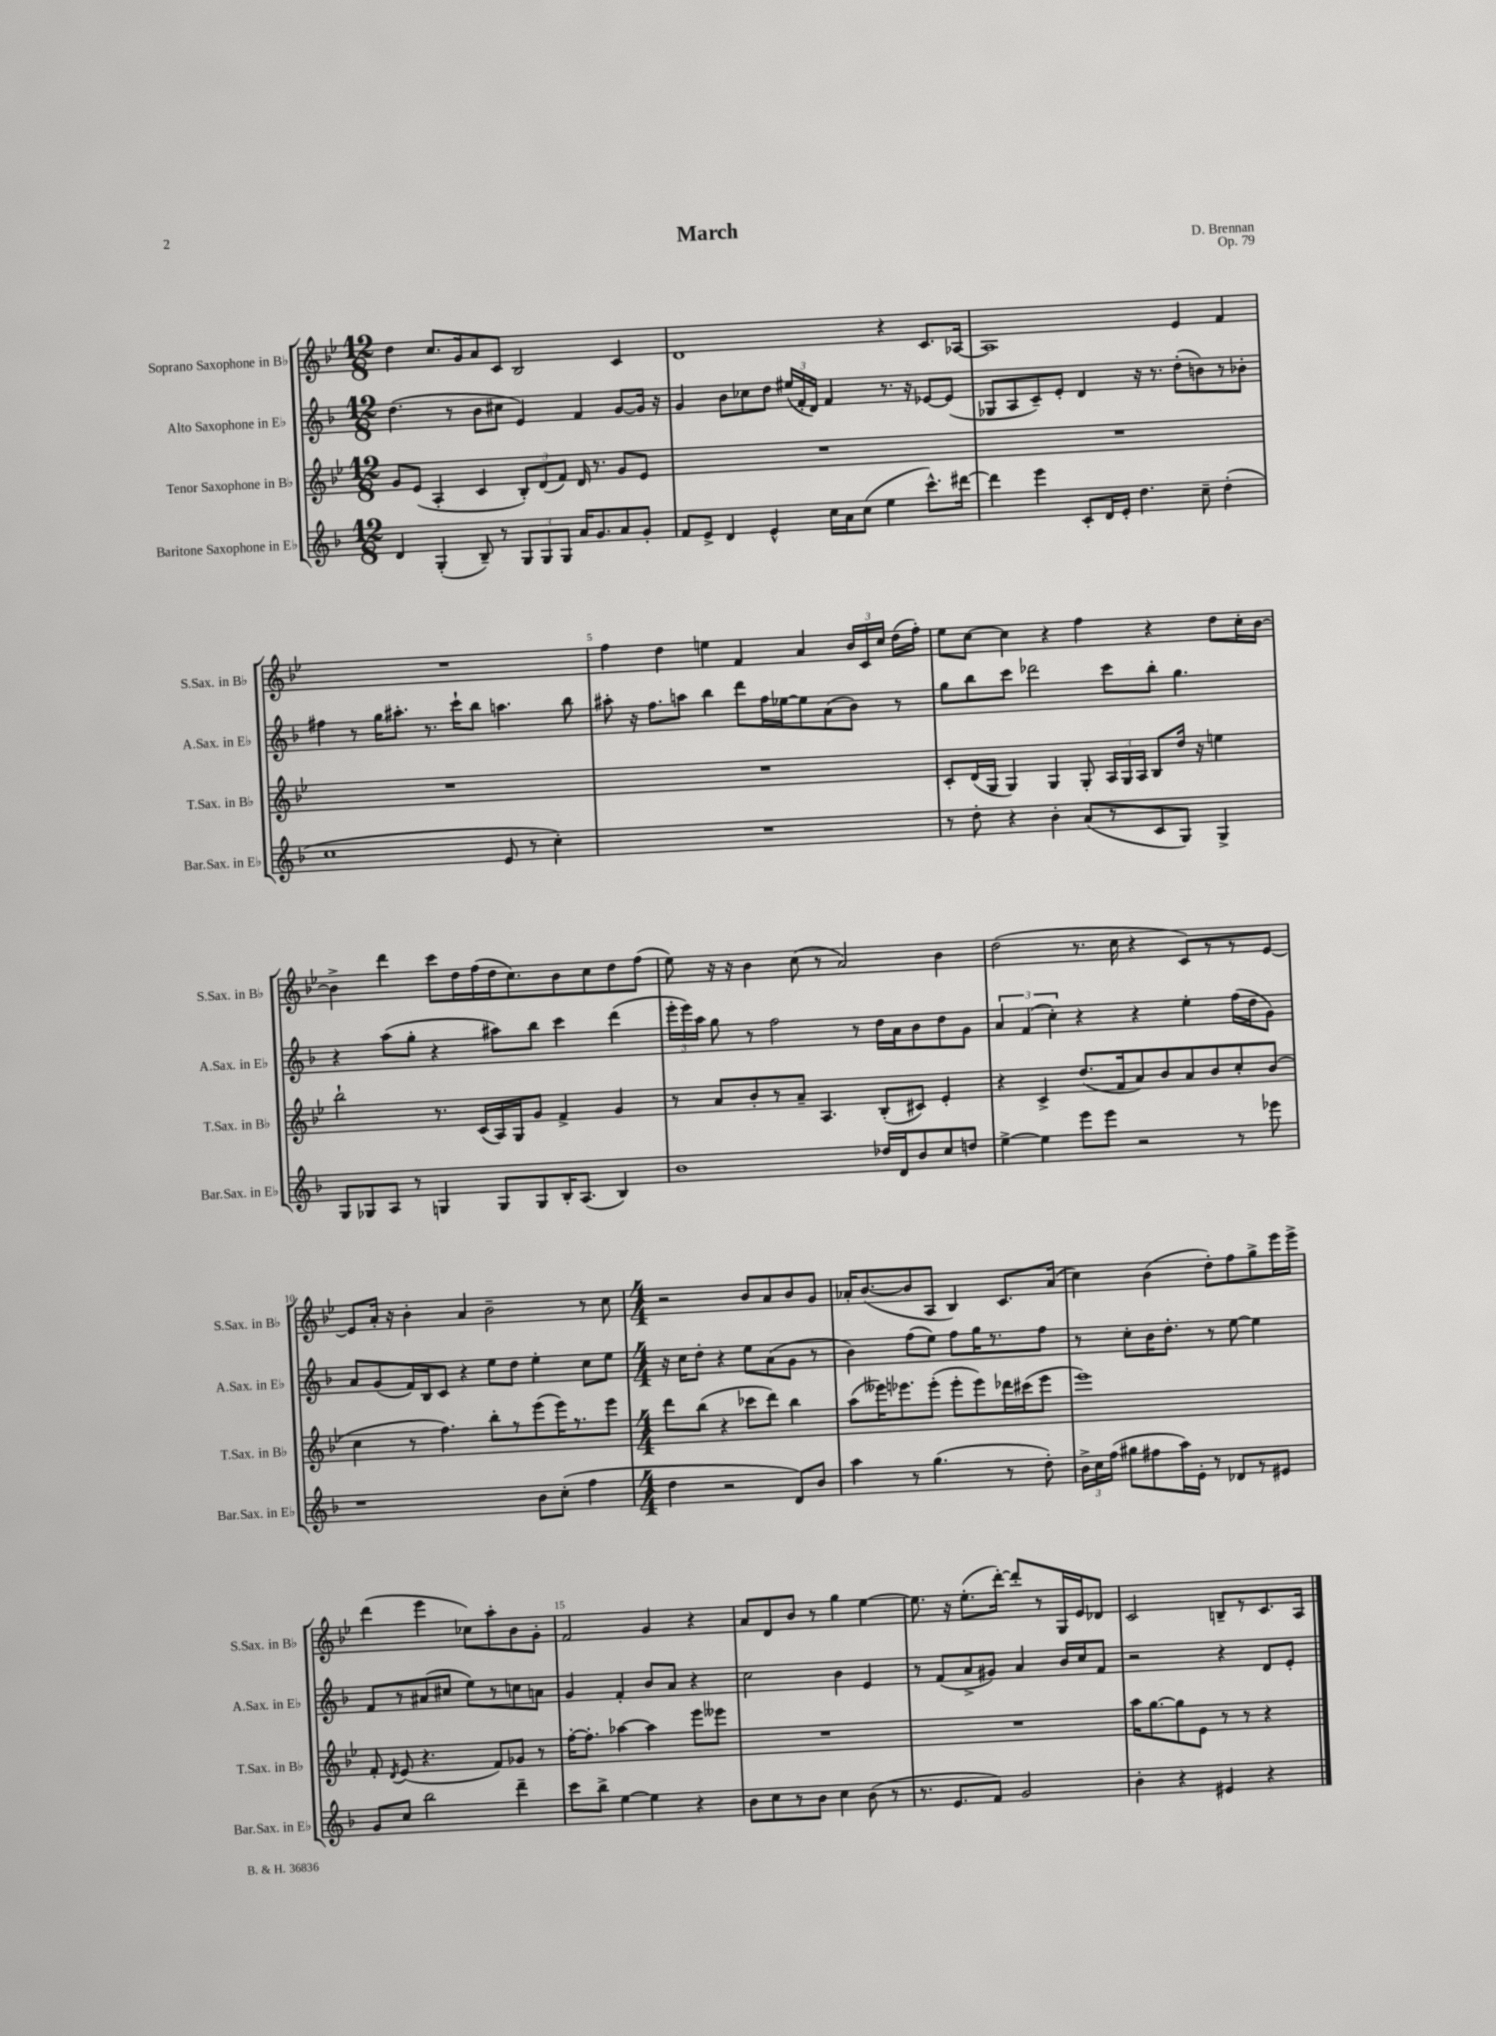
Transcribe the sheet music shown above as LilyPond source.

\header { title = "March" composer = "D. Brennan" opus = "Op. 79" }
<<
\new StaffGroup <<
\new Staff = "s0" \with { instrumentName = "Soprano Saxophone in Bb" shortInstrumentName = "S.Sax. in Bb" } {
    \clef treble \key bes \major \numericTimeSignature \time 12/8
    \autoBeamOff d''4 c''8.[ g'16 a'8 c'8] bes2 c'4 |
    d'1 r4 c'8.[ aes16]~ |
    aes1 ees'4 f'4 |
    R1. |
    f''4 d''4 e''4 f'4 a'4 \tuplet 3/2 { bes'16[ c'16 c''16] } d''16[( f''16]-.) |
    ees''8[ c''8]~ c''4 r4 f''4 r4 d''8[ c''16-. bes'16]~ |
    bes'4-> d'''4 c'''8[ d''16 f''16( d''16 c''8.) bes'8 c''8 d''8 f''8]( |
    ees''8) r16 r16 bes'4 c''8( r8 a'2) bes'4 |
    d''2( r8. c''16 r4 c'8[) r8 r8 ees'8]~ |
    ees'8[ a'16]-. r16 bes'4-. a'4 bes'2-- r8 c''8 |
    \numericTimeSignature \time 4/4 r2 bes'8[ a'8 bes'8 g'8] |
    aes'16[-. bes'8.~( bes'8 a8] bes4) c'8.[ aes'16]( |
    c''4) bes'4( d''8[-.) f''8 g''8-> ees'''16 ees'''16]-> |
    d'''4( ees'''4 ces''8[) a''8-. bes'8 g'8]-. |
    f'2 g'4 r4 |
    a'8[ d'8 bes'8] r8 g''4 ees''4~ |
    ees''8. r16 ees''8.[-.( d'''16]~-.) d'''8[-. r8 g16 ees'16 des'8] |
    c'2 b8[-- r8 c'8. a16] \bar "|." |
}
\new Staff = "s1" \with { instrumentName = "Alto Saxophone in Eb" shortInstrumentName = "A.Sax. in Eb" } {
    \clef treble \key f \major \numericTimeSignature \time 12/8
    \autoBeamOff d''4.( r8 bes'8[ cis''8] e'4) f'4 g'8[~ g'16] r16 |
    g'4 bes'8[ ces''8 d''8] \tuplet 3/2 { eis''16[( f'16-. d'16]) } f'4 r8. r16 ees'8[~ ees'8]( |
    ges8[ a8 c'8--) e'8]-. d'4 r16 r8. d''8[-.( b'8) r8 bes'8]-. |
    fis''4 r8 g''16[ ais''8.]-. r8. c'''16[-! bes''8] a''4. bes''8 |
    ais''8-. r16 f''8.[ a''8] bes''4 d'''8[ f''16 ees''16~ ees''8 a'8( bes'8]) r8 |
    g''8[ bes''8 c'''8] des'''2 c'''8[ bes''8]-. g''4. |
    r4 a''8[( g''8]-. r4 ais''8[) bes''8] c'''4 d'''4( |
    \tuplet 3/2 { e'''16[-. e'''16) a''16] } g''8 r8 f''2 r8 d''16[ a'16 bes'8 d''8 g'8] |
    \tuplet 3/2 { a'4 f'4( c''4-.) } r4 r4 e''4-. f''16[( d''16 g'8]) |
    a'8[ g'8( f'16) bes16 c'8] r4 e''8[ d''8] e''4-. c''8[ e''8] |
    \numericTimeSignature \time 4/4 r16 c''16[ d''8]-. r4 e''8[ a'8( g'8] r8 |
    bes'4) f''8[( e''8]) f''8[ g''16 r8. f''8] |
    r8 c''8[-. bes'16 d''8.]-. r8 e''8~ e''4 |
    f'8[ r8 ais'8( cis''8] e''8[) r8 c''8 a'8] |
    g'4 f'4-. bes'8[ a'8] r4 |
    c''2 bes'4 e'4 |
    r8 f'8[( a'8-> gis'8]) a'4 bes'16[ c''16 f'8] |
    r2 r4 d'8[ e'8]-. \bar "|." |
}
\new Staff = "s2" \with { instrumentName = "Tenor Saxophone in Bb" shortInstrumentName = "T.Sax. in Bb" } {
    \clef treble \key bes \major \numericTimeSignature \time 12/8
    \autoBeamOff g'8[ ees'8]( a4-. c'4 \tuplet 3/2 { bes8[-.) d'8( f'8]) } d'16 r8. g'8[ ees'8] |
    R1. |
    R1. |
    R1. |
    R1. |
    c'8[-. d'16( g16] g4) g4 g8-. \tuplet 3/2 { a16[ g16 a16] } bes8[ d''16] r16 e''4 |
    bes''2-! r8. c'16[( a16) g16 g'8] f'4-> g'4 |
    r8 a'8[ bes'8-. r8 a'8]-- a4. bes8[-.( cis'8]) ees'4-. |
    r4 c'4-> d''8.[( f'16 a'8) bes'8 a'8 bes'8 c''8-. bes'8]( |
    c''4 r8 f''4.) bes''8[-. r8 ees'''8( ees'''16) r8. ees'''8] |
    \numericTimeSignature \time 4/4 d'''8[ bes''8]( r4 ces'''8[ d'''8]) bes''4 |
    a''8[( eeses'''16) ees'''8. ees'''8]-.( ees'''8[-. ees'''8) des'''16 cis'''16( ees'''8] |
    ees'''1) |
    f'8-. \acciaccatura { d'8 } ees'8( r4. f'8[) ges'8] r8 |
    f''16[~-. f''8.]-. aes''4~ aes''4 ees'''8[ eeses'''8] |
    R1 |
    R1 |
    a''16[ g''8.~ g''8 ees'8] r8 r8 r4 \bar "|." |
}
\new Staff = "s3" \with { instrumentName = "Baritone Saxophone in Eb" shortInstrumentName = "Bar.Sax. in Eb" } {
    \clef treble \key f \major \numericTimeSignature \time 12/8
    \autoBeamOff d'4 g4-.( bes8--) r8 \tuplet 3/2 { g8[ g8 g8] } a'16[ g'8. a'8 g'8]-. |
    f'8[ e'8]-> d'4 e'4-^ c''16[ a'16 c''8]( e''4 c'''8.[-^) dis'''16]~ |
    dis'''4 e'''4 c'8[-. d'16 e'16]-. d''4. c''8-- d''4-.( |
    c''1 e'8 r8 c''4-.) |
    R1. |
    r8 d''8-. r4 bes'4-. a'8[( r8 c'8 g8]) g4-> |
    g8[ ges8 a8] r8 g4 g8[ g8 bes16-. a8.]( bes4) |
    bes'1 des''16[ d'16 bes'8 c''8 d''8] |
    e''4~-> e''4 e'''8[ e'''8] r2 r8 ees'''8 |
    r1 bes'8[ c''8]-.( f''4 |
    \numericTimeSignature \time 4/4 d''4 r2 d'8[) bes'8] |
    a''4 r8 g''4.( r8 d''8-.) |
    \tuplet 3/2 { bes'16[-> c''16 f''16]( } gis''8[ fis''8 a''16) e'16]-. r8 des'8[ r8 eis'8] |
    g'8[ c''8] bes''2 d'''4-- |
    c'''8[ bes''8]-> e''4~ e''4 r4 |
    bes'8[ c''8 r8 bes'8] c''4 bes'8( r8 |
    r8. e'8.[ f'8]) g'2 |
    bes'4-. r4 eis'4 r4 \bar "|." |
}
>>
>>
\layout { \context { \Score \override BarNumber.break-visibility = ##(#f #t #t) barNumberVisibility = #(every-nth-bar-number-visible 5) } }
